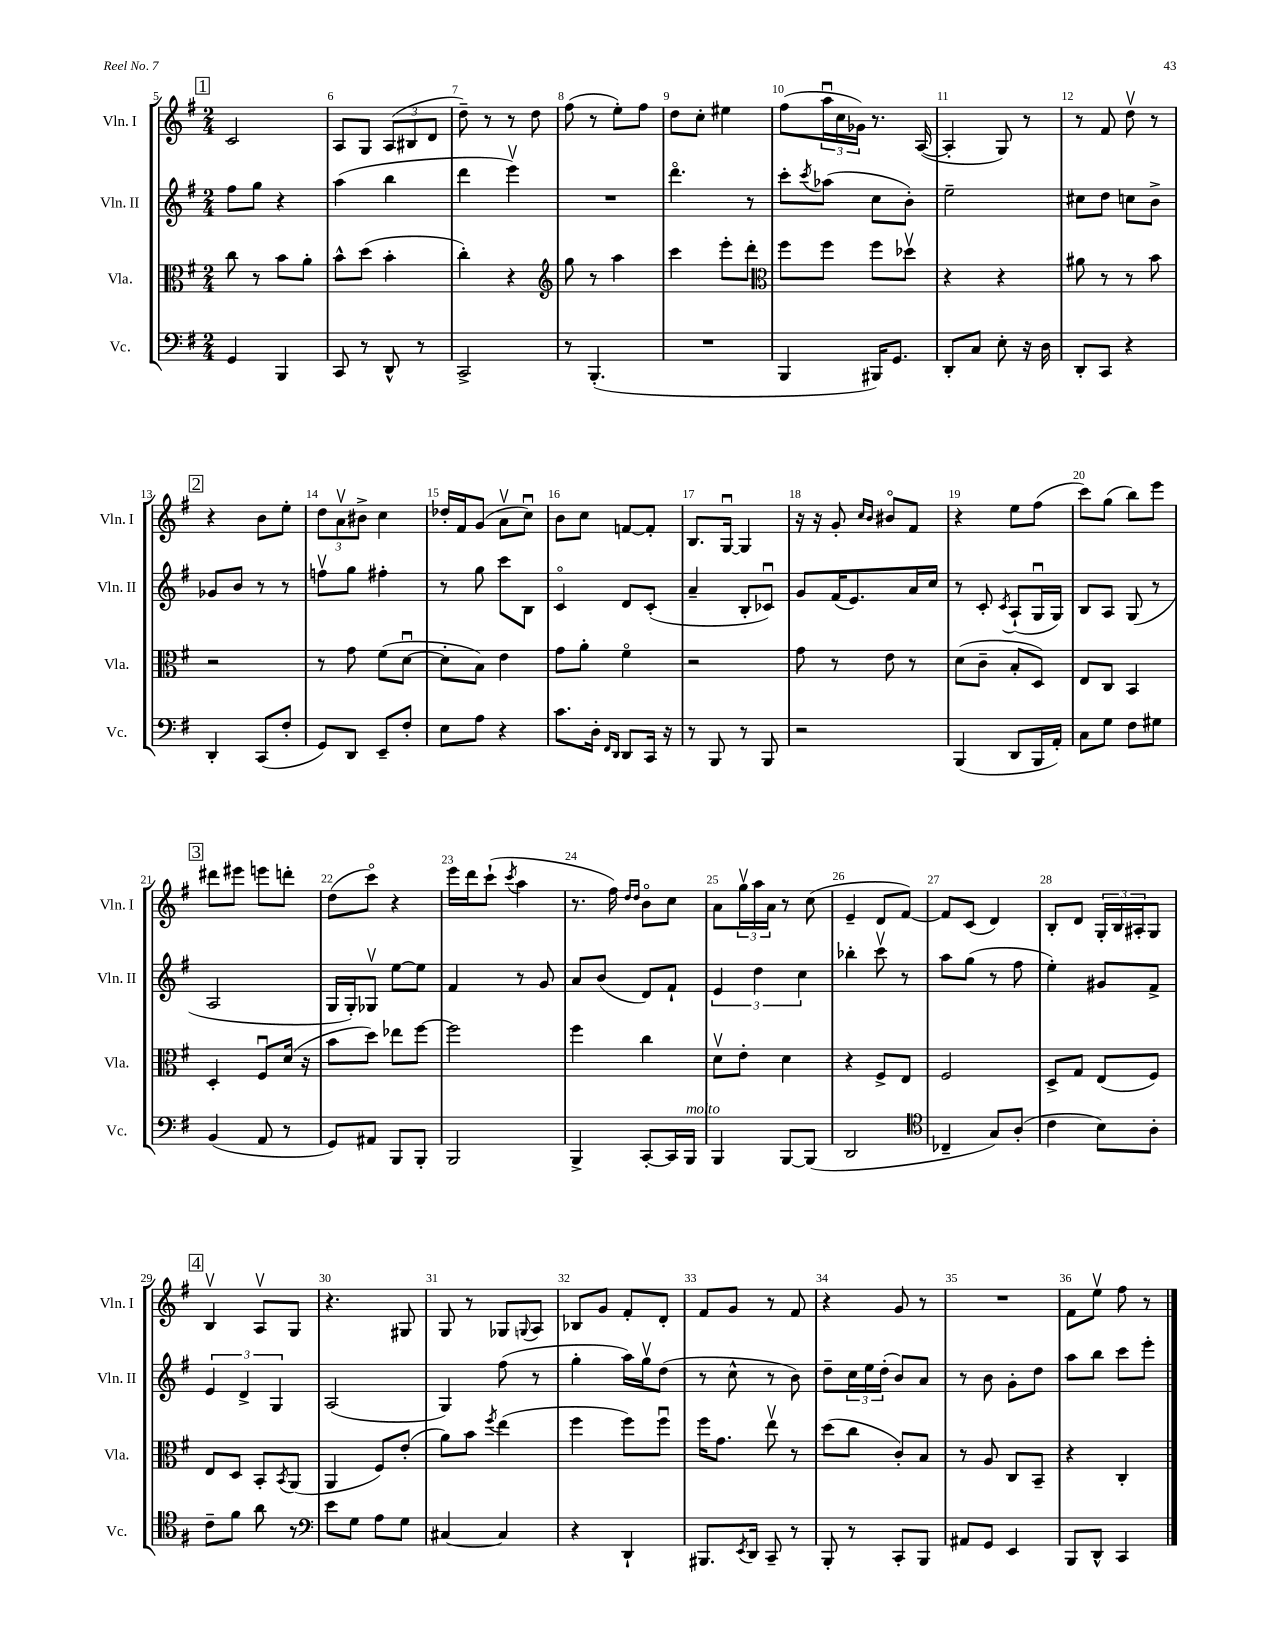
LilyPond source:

<<
\new StaffGroup <<
\new Staff = "s0" \with { instrumentName = "Vln. I" shortInstrumentName = "Vln. I" } {
    \clef treble \key g \major \numericTimeSignature \time 2/4
    \mark \markup { \box "1" } c'2 |
    a8 g8 \tuplet 3/2 { a8( bis8 d'8 } |
    d''8--) r8 r8 d''8 |
    fis''8( r8 e''8-.) fis''8 |
    d''8 c''8-. eis''4 |
    fis''8( \tuplet 3/2 { a''16\downbow c''16 ges'16) } r8. a16~( |
    a4-. g8) r8 |
    r8 fis'8 d''8\upbow r8 |
    \mark \markup { \box "2" } r4 b'8 e''8-. |
    \tuplet 3/2 { d''8 a'8\upbow bis'8-> } c''4 |
    des''16-. fis'16 g'8( a'8\upbow c''8\downbow) |
    b'8 c''8 f'8~ f'8-. |
    b8. g16~\downbow g4 |
    r16 r16 g'8-. \grace { c''16 b'16 } bis'8\flageolet fis'8 |
    r4 e''8 fis''8( |
    c'''8) g''8( b''8) e'''8 |
    \mark \markup { \box "3" } dis'''8 eis'''8 e'''8 d'''8-. |
    d''8( c'''8\flageolet) r4 |
    e'''16 d'''16 c'''8-!( \acciaccatura { c'''8 } a''4 |
    r8. fis''16) \grace { d''16 d''16 } b'8\flageolet c''8 |
    a'8 \tuplet 3/2 { g''16\upbow a''16 a'16 } r8 c''8( |
    e'4-- d'8 fis'8~) |
    fis'8 c'8( d'4) |
    b8-. d'8 \tuplet 3/2 { g16-. b16 ais16-. } g8 |
    \mark \markup { \box "4" } b4\upbow a8\upbow g8 |
    r4. gis8 |
    g8 r8 ges8 \appoggiatura { g8 } a8 |
    bes8 g'8 fis'8-. d'8-. |
    fis'8 g'8 r8 fis'8 |
    r4 g'8 r8 |
    R2 |
    fis'8 e''8\upbow fis''8 r8 \bar "|." |
}
\new Staff = "s1" \with { instrumentName = "Vln. II" shortInstrumentName = "Vln. II" } {
    \clef treble \key g \major \numericTimeSignature \time 2/4
    \mark \markup { \box "1" } fis''8 g''8 r4 |
    a''4( b''4 |
    d'''4 e'''4\upbow) |
    R2 |
    d'''4.\flageolet r8 |
    c'''8-. \acciaccatura { c'''8 } aes''8( c''8 b'8-.) |
    e''2-- |
    cis''8 d''8 c''8 b'8-> |
    \mark \markup { \box "2" } ges'8 b'8 r8 r8 |
    f''8\upbow g''8 fis''4-. |
    r8 g''8 c'''8 b8 |
    c'4\flageolet d'8 c'8-.( |
    a'4-- b8-. ces'8\downbow) |
    g'8 fis'16( e'8.) a'16 c''16 |
    r8 c'8-. \acciaccatura { c'8 } a8-!( g16\downbow g16) |
    b8 a8 g8( r8 |
    \mark \markup { \box "3" } a2 |
    g16 g16-.) ges8\upbow e''8~ e''8 |
    fis'4 r8 g'8 |
    a'8 b'8( d'8) fis'8-! |
    \tuplet 3/2 { e'4 d''4 c''4 } |
    bes''4-. c'''8\upbow r8 |
    a''8 g''8( r8 fis''8 |
    e''4-.) gis'8 fis'8-> |
    \mark \markup { \box "4" } \tuplet 3/2 { e'4 d'4-> g4 } |
    a2( |
    g4) fis''8( r8 |
    g''4-. a''16) g''16\upbow d''8( |
    r8 c''8-^ r8 b'8) |
    d''8-- \tuplet 3/2 { c''16 e''16 d''16-.( } b'8) a'8 |
    r8 b'8 g'8-. d''8 |
    a''8 b''8 c'''8 e'''8-. \bar "|." |
}
\new Staff = "s2" \with { instrumentName = "Vla." shortInstrumentName = "Vla." } {
    \clef alto \key g \major \numericTimeSignature \time 2/4
    \mark \markup { \box "1" } c''8 r8 b'8 a'8-. |
    b'8-^ d''8( b'4-. |
    c''4-.) r4 |
    \clef treble g''8 r8 a''4 |
    c'''4 e'''8-. d'''8-. |
    \clef alto fis''8 fis''8 fis''8 des''8\upbow |
    r4 r4 |
    ais'8 r8 r8 b'8 |
    \mark \markup { \box "2" } r2 |
    r8 g'8 fis'8( d'8~\downbow |
    d'8-. b8) e'4 |
    g'8 a'8-. fis'4\flageolet |
    r2 |
    g'8 r8 e'8 r8 |
    d'8( c'8-- b8-. d8) |
    e8 c8 b,4 |
    \mark \markup { \box "3" } d4-. fis8\downbow d'16( r16 |
    b'8 d''8) ees''8 fis''8~ |
    fis''2 |
    fis''4 c''4 |
    d'8\upbow e'8-. d'4 |
    r4 fis8-> e8 |
    fis2 |
    d8-> g8 e8( fis8) |
    \mark \markup { \box "4" } e8 d8 b,8-. \acciaccatura { b,8 } a,8( |
    a,4 fis8) e'8-.( |
    a'8) b'8 \acciaccatura { fis''8 } e''4( |
    fis''4 fis''8) fis''8\downbow |
    fis''16 g'8. e''8\upbow r8 |
    d''8( c''8 c'8-.) b8 |
    r8 a8 c8 b,8-- |
    r4 c4-. \bar "|." |
}
\new Staff = "s3" \with { instrumentName = "Vc." shortInstrumentName = "Vc." } {
    \clef bass \key g \major \numericTimeSignature \time 2/4
    \mark \markup { \box "1" } g,4 b,,4 |
    c,8 r8 d,8-^ r8 |
    c,2-> |
    r8 b,,4.-.( |
    R2 |
    b,,4 bis,,16) g,8. |
    d,8-. c8 e8-. r16 d16 |
    d,8-. c,8 r4 |
    \mark \markup { \box "2" } d,4-. c,8( fis8-. |
    g,8) d,8 e,8-- fis8-. |
    e8 a8 r4 |
    c'8. d16-. \grace { fis,16 d,16 } d,8 c,16 r16 |
    r8 b,,8 r8 b,,8 |
    r2 |
    b,,4( d,8 b,,16 a,16-.) |
    c8 g8 fis8 gis8 |
    \mark \markup { \box "3" } b,4( a,8 r8 |
    g,8) ais,8 b,,8 b,,8-. |
    b,,2 |
    b,,4-> c,8~-. c,16 b,,16^\markup { \italic "molto" } |
    b,,4 b,,8~ b,,8( |
    d,2 |
    \clef tenor ces4-- g8) a8-.( |
    c'4 b8) a8-. |
    \mark \markup { \box "4" } c'8-- fis'8 a'8 r8 |
    \clef bass e'8 g8 a8 g8 |
    cis4~ cis4 |
    r4 d,4-! |
    bis,,8. \acciaccatura { e,8 } d,16 c,8-- r8 |
    b,,8-. r8 c,8-. b,,8 |
    ais,8 g,8 e,4 |
    b,,8 d,8-^ c,4 \bar "|." |
}
>>
>>
\layout { \context { \Score currentBarNumber = #5 \override BarNumber.break-visibility = ##(#f #t #t) barNumberVisibility = #all-bar-numbers-visible } }
